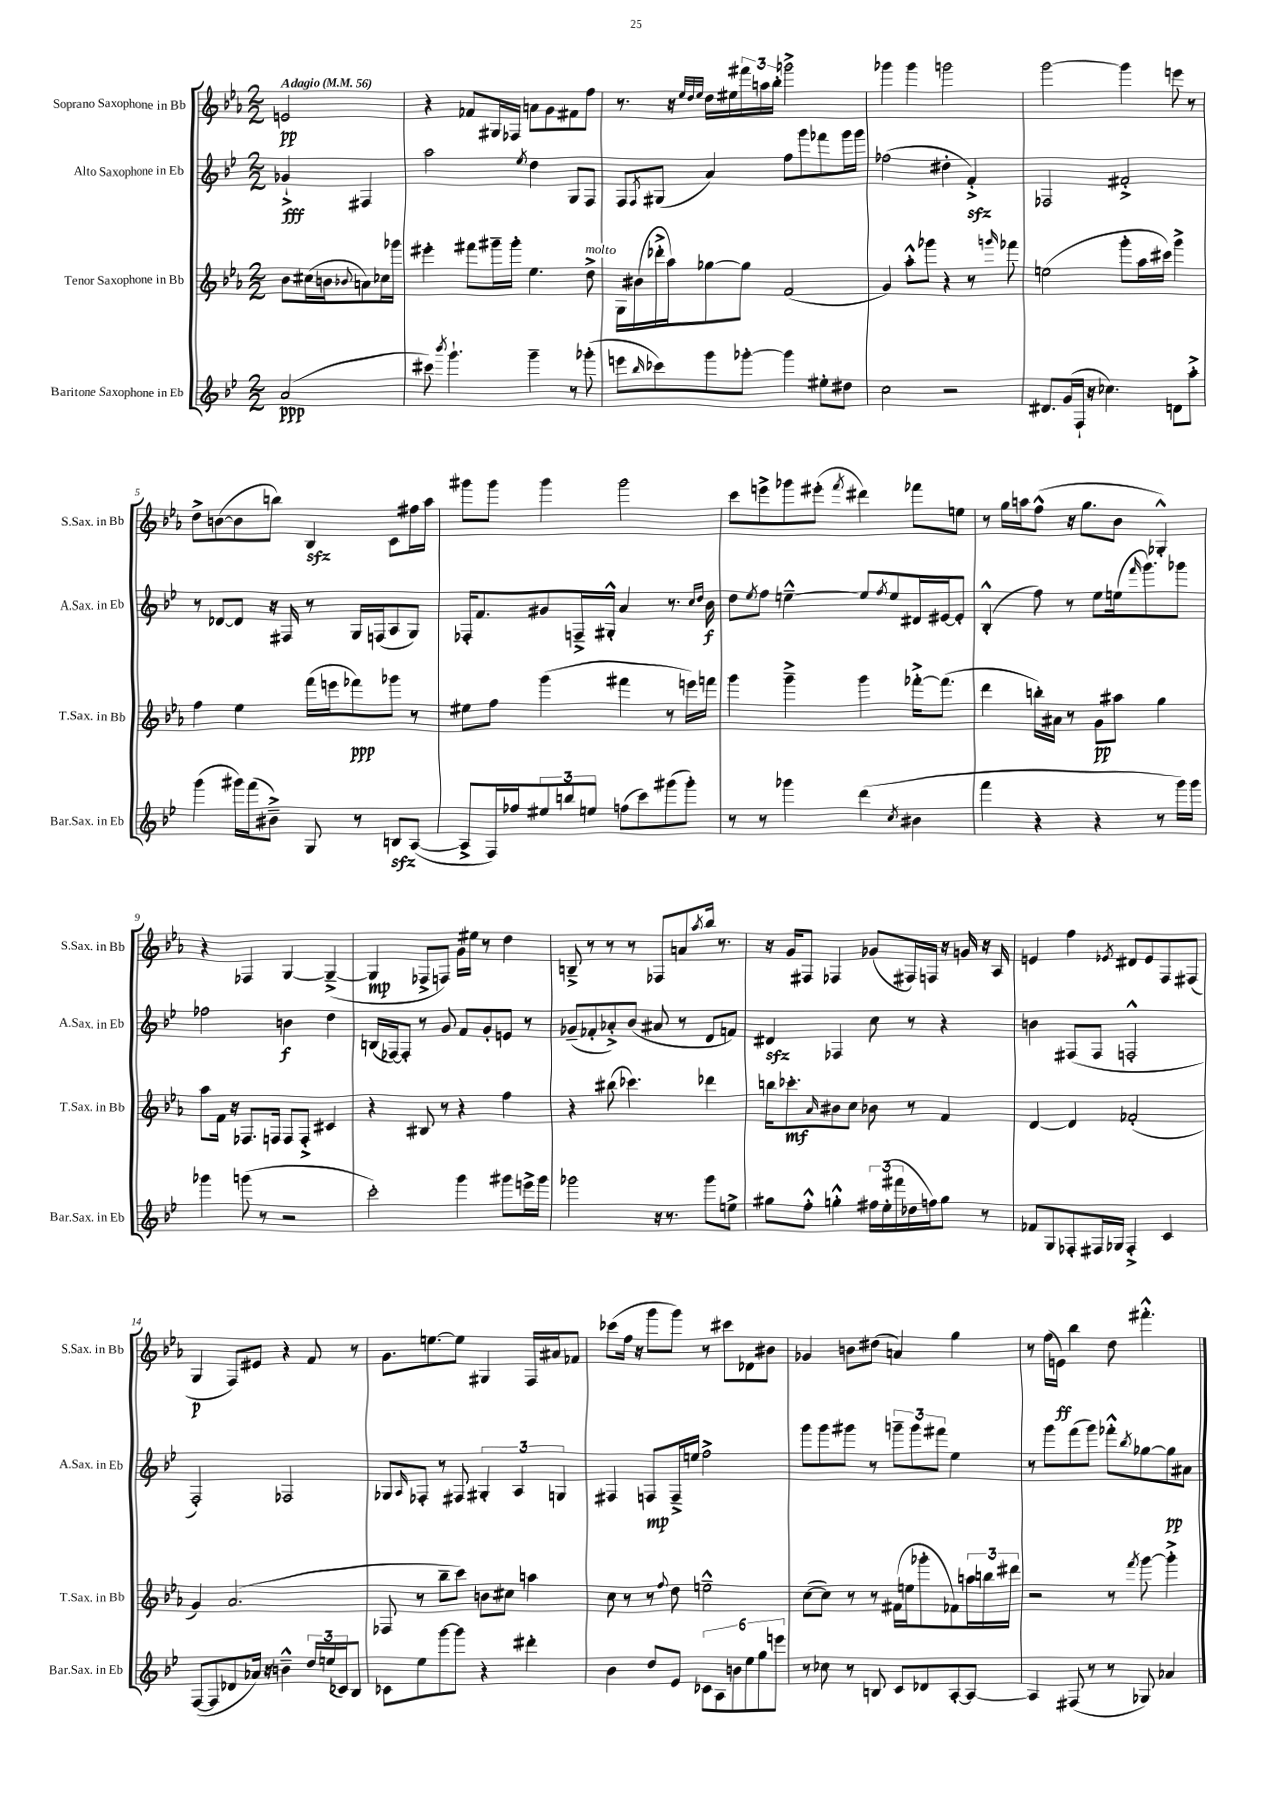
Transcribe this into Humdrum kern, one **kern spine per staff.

**kern	**dynam	**kern	**dynam	**kern	**dynam	**kern	**dynam
*part4	*part4	*part3	*part3	*part2	*part2	*part1	*part1
*staff4	*staff4	*staff3	*staff3	*staff2	*staff2	*staff1	*staff1
*I"Baritone Saxophone in Eb	*	*I"Tenor Saxophone in Bb	*	*I"Alto Saxophone in Eb	*	*I"Soprano Saxophone in Bb	*
*I'Bar.Sax. in Eb	*	*I'T.Sax. in Bb	*	*I'A.Sax. in Eb	*	*I'S.Sax. in Bb	*
*clefG2	*	*clefG2	*	*clefG2	*	*clefG2	*
*k[b-e-]	*	*k[b-e-a-]	*	*k[b-e-]	*	*k[b-e-a-]	*
*M2/2	*	*M2/2	*	*M2/2	*	*M2/2	*
*MM56	*	*MM56	*	*MM56	*	*MM56	*
=	=	=	=	=	=	=	=
!	!	!	!	!	!	!LO:TX:a:B:t=Adagio	!
(2a/	ppp	8b-\L	.	4g-X`^/	fff	2en/	pp
.	.	(16cc#X\L	.	.	.	.	.
.	.	16bn\J	.	.	.	.	.
.	.	8qqb-X/	.	.	.	.	.
.	.	8an\)	.	4F#X/	.	.	.
.	.	16cc-X\L	.	.	.	.	.
.	.	16ggg-X\JJ	.	.	.	.	.
=1	=1	=1	=1	=1	=1	=1	=1
8ccc#X\)	.	4eee#X'\	.	2aa\	.	4r	.
8qbbb-/	.	.	.	.	.	.	.
4.ggg`\	.	.	.	.	.	.	.
.	.	8fff#X\L	.	.	.	8f-X/L	.
.	.	16ggg#X~\L	.	.	.	16G#X/L	.
.	.	16ggg#'\JJ	.	.	.	16F-X/JJ	.
.	.	.	.	8qee-/	.	.	.
4ggg~\	.	4.ee-\	.	4dd\	.	8an\L	.
.	.	.	.	.	.	8g\	.
8r	.	.	.	8G/L	.	8f#X\	.
!	!	!LO:TX:a:i:t=molto	!	!	!	!	!
(8ggg-X'\	.	8dd^\	.	8F/J	.	8ff\J	.
=2	=2	=2	=2	=2	=2	=2	=2
8eeen\L	.	16G\LL	.	8F/L	.	8.r	.
.	.	(16b#X\	.	.	.	.	.
16qqbb-/	.	.	.	8qF/	.	.	.
8ccc-X\)	.	16ddd-X'^\	.	(8G#X/J	.	.	.
.	.	16aa-\J)	.	.	.	16r	.
.	.	.	.	.	.	32qqee-/LLL	.
.	.	.	.	.	.	32qqdd/	.
.	.	.	.	.	.	32qqee-/JJJ	.
8ggg\	.	[8gg-X\	.	4a/)	.	16dd\LL	.
.	.	.	.	.	.	16ee#X\	.
[8ggg-X'\J	.	8gg-\J]	.	.	.	24fff#X\	.
.	.	.	.	.	.	24aan\	.
.	.	.	.	.	.	24bb-'\JJ	.
4ggg-\]	.	(2f/	.	8ff\L	.	2ggg-X^\	.
.	.	.	.	8ggg\	.	.	.
8ee#X'\L	.	.	.	8fff-X\	.	.	.
8dd#X\J	.	.	.	16ggg\L	.	.	.
.	.	.	.	16ggg\JJ	.	.	.
=3	=3	=3	=3	=3	=3	=3	=3
2cc\	.	4g/)	.	(2ff-X\	.	4ggg-X\	.
.	.	8aa-'^^\L	.	.	.	4ggg-\	.
.	.	8ggg-X\J	.	.	.	.	.
2r	.	4r	.	4dd#X'\	.	2gggn\	.
.	.	8r	.	4fzz'^/)	.	.	.
.	.	16qqgggn/	.	.	.	.	.
.	.	8fff-X\	.	.	.	.	.
=4	=4	=4	=4	=4	=4	=4	=4
8.d#X/L	.	(2een\	.	2F-X/	.	[2ggg\	.
(16g/L	.	.	.	.	.	.	.
16F`/JJ	.	.	.	.	.	.	.
16r	.	.	.	.	.	.	.
4.cc-X\)	.	.	.	.	.	.	.
.	.	8ggg'\L	.	2f#X'^/	.	4ggg\]	.
.	.	16aa-\L	.	.	.	.	.
.	.	16ccc#X\JJ)	.	.	.	.	.
8dn\L	.	4ggg^\	.	.	.	8eeen\	.
8aa'^\J	.	.	.	.	.	8r	.
!!LO:LB:g=z
=5	=5	=5	=5	=5	=5	=5	=5
(4ggg\	.	4ff\	.	8r	.	8dd^\L	.
.	.	.	.	[8d-X/L	.	([8bn\	.
16ggg#X\LL)	.	4ee-\	.	8d-/J]	.	8b\]	.
(16fff\J	.	.	.	.	.	.	.
8b#X~^\J)	.	.	.	16r	.	8bbn\J)	.
.	.	.	.	16F#X/	.	.	.
8G/	.	(16fff\LL	.	8r	.	4B-zz/	.
.	.	16eeen\J	.	.	.	.	.
8r	.	8fff-X\)	ppp	16G/LL	.	.	.
.	.	.	.	(16Fn/J	.	.	.
8Bnzz/L	.	8ggg-X\J	.	8A/	.	8c\L	.
([8A/J	.	8r	.	8G/J)	.	16ff#X\L	.
.	.	.	.	.	.	16aa-\JJ	.
=6	=6	=6	=6	=6	=6	=6	=6
8A^/L]	.	8ee#X\L	.	16F-X'/KL	.	8ggg#X\L	.
.	.	.	.	8.f/	.	.	.
16F/L)	.	8ff\J	.	.	.	8ggg#\J	.
16ff-X/J	.	.	.	.	.	.	.
12ee#X/	.	(4ggg\	.	8g#X/	.	4ggg#\	.
12bbn/	.	.	.	.	.	.	.
.	.	.	.	16Fn~^/L	.	.	.
12een/J	.	.	.	.	.	.	.
.	.	.	.	16G#X'^^/JJ	.	.	.
(8ffn\L	.	4fff#X\	.	4a/	.	2ggg#\	.
8ccc\)	.	.	.	.	.	.	.
(8ggg#X\	.	8r	.	8.r	.	.	.
8ggg#'\J)	.	16eeen\LL)	.	.	.	.	.
.	.	.	.	16qqcc/LL	.	.	.
.	.	.	.	16qqdd/JJ	.	.	.
.	.	16fffn\JJ	.	16b-\	f	.	.
=7	=7	=7	=7	=7	=7	=7	=7
8r	.	4ggg\	.	8dd\L	.	8ccc\L	.
.	.	.	.	8qee-/	.	.	.
8r	.	.	.	8ff\J	.	8eeen^\	.
4ggg-X\	.	4ggg~^\	.	[4een~^^\	.	8ggg-X\	.
.	.	.	.	.	.	(8eee#X'\J	.
.	.	.	.	.	.	8qfff/	.
(4ddd\	.	4ggg\	.	8ee/L]	.	4ddd#X\)	.
.	.	.	.	8qff/	.	.	.
.	.	.	.	8ee/	.	.	.
8qcc/	.	.	.	.	.	.	.
4b#X\	.	[16fff-X'^\KL	.	16d#X/L	.	8fff-X\L	.
.	.	(8.fff-\J]	.	[16e#X/J	.	.	.
.	.	.	.	8e#'/J]	.	8een\J	.
=8	=8	=8	=8	=8	=8	=8	=8
4fff\	.	4ddd\	.	(4B-'^^/	.	8r	.
.	.	.	.	.	.	16gg\LL	.
.	.	.	.	.	.	16aan\J	.
4r	.	16bbn'\LL)	.	8ff\)	.	(8ff^^\J	.
.	.	16a#X\JJ	.	.	.	.	.
.	.	8r	.	8r	.	16r	.
.	.	.	.	.	.	8.gg\L	.
4r	.	8g\L	pp	8ee-\L	.	.	.
.	.	8aa#X\J	.	(16een\k	.	8b-\J	.
.	.	.	.	16qqfff/	.	.	.
.	.	.	.	8.ggg\)	.	.	.
8r	.	4gg\	.	.	.	4G-X'^^/)	.
16ggg\LL)	.	.	.	8ggg-X\J	.	.	.
16ggg\JJ	.	.	.	.	.	.	.
!!LO:LB:g=z
=9	=9	=9	=9	=9	=9	=9	=9
4ggg-X\	.	8aa-\L	.	2ff-X\	.	4r	.
.	.	16f\Jk	.	.	.	.	.
.	.	16r	.	.	.	.	.
(8gggn\	.	8.F-X/L	.	.	.	4F-X/	.
8r	.	.	.	.	.	.	.
.	.	16Fn/Jk	.	.	.	.	.
2r	.	8F/L	.	4bn\	f	[4G/	.
.	.	8F'^/J	.	.	.	.	.
.	.	4c#X/	.	4dd\	.	(4G~^/_	.
=10	=10	=10	=10	=10	=10	=10	=10
2ccc'\)	.	4r	.	(16Bn/LL	.	4G/]	mp
.	.	.	.	[16F-X/J)	.	.	.
.	.	.	.	8F-'/J]	.	.	.
.	.	8B#X/	.	8r	.	8F-X^/L	.
.	.	8r	.	8g/	.	8Fn/J)	.
4ggg\	.	4r	.	8f/L	.	16g\LL	.
.	.	.	.	.	.	16ee#X\JJ	.
.	.	.	.	8g'/	.	8r	.
8ggg#X\L	.	4ff\	.	8en/J	.	4dd\	.
16eeen^\L	.	.	.	8r	.	.	.
16ggg#\JJ	.	.	.	.	.	.	.
=11	=11	=11	=11	=11	=11	=11	=11
2ggg-X\	.	4r	.	(8g-X~/L	.	8Bn~^/	.
.	.	.	.	8f-X'/	.	8r	.
.	.	(8bb#X\	.	8a-X'^/)	.	8r	.
.	.	4.ccc-X\)	.	(8b-/J	.	8r	.
16r	.	.	.	8a#X/	.	8F-X/L	.
8.r	.	.	.	.	.	.	.
.	.	.	.	8r	.	8an/	.
.	.	.	.	.	.	8qaa-/	.
8ggg-\L	.	4ddd-X\	.	8d/L	.	16bb-/Jk	.
.	.	.	.	.	.	8.r	.
8een^\J	.	.	.	8fn/J)	.	.	.
=12	=12	=12	=12	=12	=12	=12	=12
8gg#X\L	.	16bbn\KL	.	4d#Xzz/	.	16r	.
.	.	8.ccc-X'\	mf	.	.	16g/KL	.
8ff'^^\J	.	.	.	.	.	8F#X/J	.
.	.	16qqa-/	.	.	.	.	.
4ggn'^^\	.	8b#X\	.	4F-X/	.	4F-X/	.
.	.	8cc\J	.	.	.	.	.
24ff#X\LL	.	8b-X\	.	8cc\	.	(8g-X/L	.
(24ee-'\	.	.	.	.	.	.	.
24fff#X\	.	.	.	.	.	.	.
16dd-X\	.	8r	.	8r	.	16F#X/L)	.
16ffn\J)	.	.	.	.	.	16Fn/JJ	.
8gg\J	.	4f/	.	4r	.	16r	.
.	.	.	.	.	.	16gn/	.
8r	.	.	.	.	.	16r	.
.	.	.	.	.	.	16A-/	.
=13	=13	=13	=13	=13	=13	=13	=13
8f-X/L	.	[4d/	.	4bn\	.	4en/	.
8G/	.	.	.	.	.	.	.
8F-X'/	.	4d/]	.	(8F#X/L	.	4ff\	.
16F#X/L	.	.	.	8F#/J	.	.	.
16G-X/JJ	.	.	.	.	.	.	.
.	.	.	.	.	.	8qe-X/	.
4F#'^/	.	(2f-X'/	.	2Fn'^^/	.	8d#X/L	.
.	.	.	.	.	.	8e-/	.
4c/	.	.	.	.	.	8F/	.
.	.	.	.	.	.	(8F#X/J	.
!!LO:LB:g=z
=14	=14	=14	=14	=14	=14	=14	=14
([8F/L	.	4g/)	.	2F'/)	.	4G/	p
8F/]	.	.	.	.	.	.	.
8d-X/	.	(2.a-/	.	.	.	8F/L)	.
16a-X/Jk)	.	.	.	.	.	8e#X/J	.
16r	.	.	.	.	.	.	.
4bn~^^\	.	.	.	2F-X/	.	4r	.
24dd/LL	.	.	.	.	.	8f/	.
(24een/	.	.	.	.	.	.	.
24c-X/J)	.	.	.	.	.	.	.
8B-/J	.	.	.	.	.	8r	.
=15	=15	=15	=15	=15	=15	=15	=15
8c-X\L	.	8F-X/	.	8G-X/L	.	8.g\L	.
.	.	.	.	16qqA/	.	.	.
8ee-\	.	8r	.	8F-X'/J	.	.	.
.	.	.	.	.	.	[8.een\	.
[8ggg\	.	8bb-~\L	.	8r	.	.	.
8ggg\J]	.	8ccc\J)	.	8F#X/	.	8ee\J]	.
4r	.	8bn\L	.	6G#X'/	.	4G#X/	.
.	.	8cc#X\J	.	.	.	.	.
.	.	.	.	6A/	.	.	.
4ddd#X'\	.	4aan\	.	.	.	16F/LL	.
.	.	.	.	.	.	16a#X/J	.
.	.	.	.	6Gn/	.	.	.
.	.	.	.	.	.	8f-X/J	.
=16	=16	=16	=16	=16	=16	=16	=16
4b-\	.	8cc\	.	4F#X/	.	(8ccc-X\L	.
.	.	8r	.	.	.	16ff\Jk	.
.	.	.	.	.	.	16r	.
8dd/L	.	8r	.	8Fn/L	mp	8ggg\L	.
.	.	8qqff/	.	.	.	.	.
8e-/J	.	8dd\	.	16F~^/L	.	8ggg\J)	.
.	.	.	.	16een/JJ	.	.	.
12c-X\L	.	2een~^^\	.	2ff^\	.	8r	.
12A\	.	.	.	.	.	.	.
.	.	.	.	.	.	8ccc#X\L	.
12bn\	.	.	.	.	.	.	.
12ee-\	.	.	.	.	.	8d-X\	.
12gg\	.	.	.	.	.	.	.
.	.	.	.	.	.	8b#X\J	.
12eeen\J	.	.	.	.	.	.	.
=17	=17	=17	=17	=17	=17	=17	=17
8r	.	([8cc\L	.	8ggg\L	.	4g-X/	.
8cc-X\	.	8cc\J])	.	8ggg\	.	.	.
8r	.	8r	.	8ggg#X\J	.	8bn\L	.
8Bn/	.	8r	.	8r	.	(8dd#X\J	.
8c/L	.	(16f#X\LL	.	12gggn~\L	.	4an/)	.
.	.	16een\J	.	.	.	.	.
.	.	.	.	12ggg\	.	.	.
8d-X/	.	8ggg-X'\	.	.	.	.	.
.	.	.	.	12fff#X\J	.	.	.
[8A'/	.	8f-X\)	.	4ee-\	.	4gg\	.
8A/J_	.	24aan\L	.	.	.	.	.
.	.	24bbn\	.	.	.	.	.
.	.	24ddd#X\JJ	.	.	.	.	.
=18	=18	=18	=18	=18	=18	=18	=18
4A/]	.	2r	.	8r	.	8r	.
.	.	.	.	8ggg\L	.	(16ff\LL	.
.	.	.	.	.	.	16en\JJ)	ff
(8F#X/	.	.	.	(8fff\	.	4bb-\	.
8r	.	.	.	8ggg\J)	.	.	.
8r	.	8r	.	8fff-X'^^\L	.	8dd\	.
.	.	8qfff/	.	8qbb-/	.	.	.
8G-X/)	.	[8ggg\	.	[8gg-X\	.	4.fff#X'^^\	.
4a-X/	.	4ggg'^\]	.	8gg-\]	pp	.	.
.	.	.	.	8a#X\J	.	.	.
==	==	==	==	==	==	==	==
*-	*-	*-	*-	*-	*-	*-	*-
